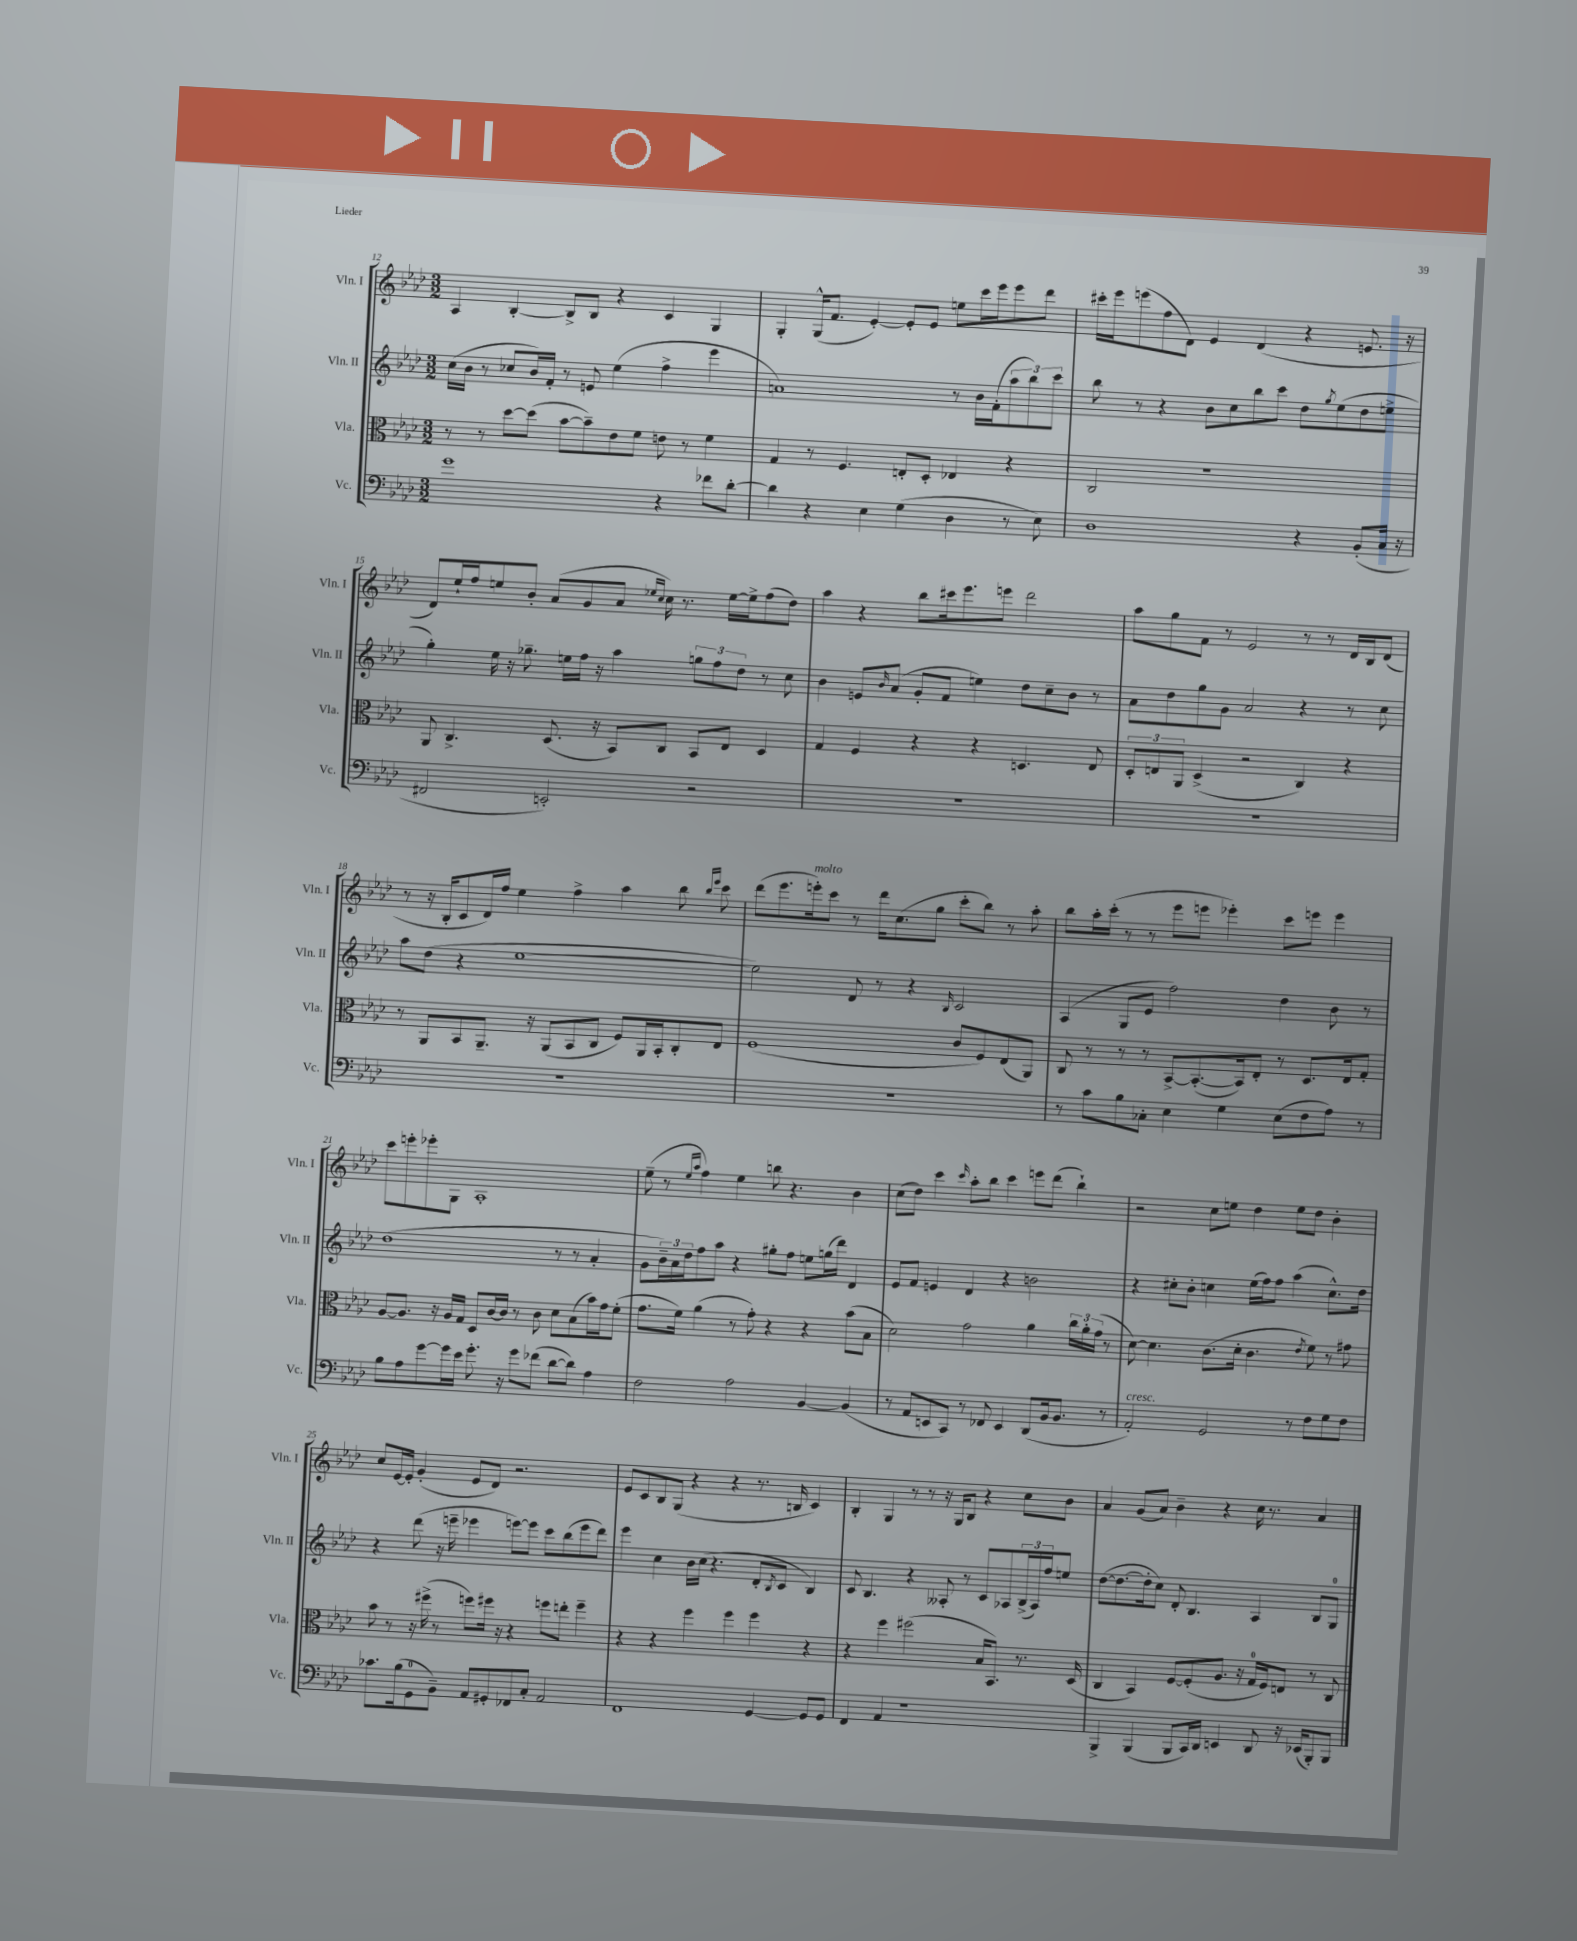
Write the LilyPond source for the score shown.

<<
\new StaffGroup <<
\new Staff = "s0" \with { instrumentName = "Vln. I" shortInstrumentName = "Vln. I" } {
    \clef treble \key aes \major \numericTimeSignature \time 3/2
    aes4 bes4~-. bes8-> bes8 r4 c'4 g4 |
    g4-. g16-^( f'8. ees'4~-.) ees'8-. ees'8 e''8 c'''16 ees'''16 ees'''8 des'''8 |
    cis'''16-. ees'''16 e'''8( f''8 des'8) ees'4 des'4( r4 e'8. r16 |
    des'8) ees''16-! f''16 e''8 bes'8-. aes'8( g'8 aes'8 \grace { ees''16 c''16 } c''16) r8. ees''16~ ees''16-> f''8( des''8) |
    aes''4 r4 bes''8 cis'''16 ees'''8. e'''8 des'''2 |
    aes''8 g''8 f'8 r8 ees'2 r8 r8 des'16 bes16 des'8( |
    r8 r16 bes16-. c'8 des'16) f''16 ees''4 f''4-> aes''4 bes''8 \grace { bes''16 ees'''16 } c'''8 |
    des'''8( ees'''8. e'''16-.^\markup { \italic "molto" }) c'''8 r8 des'''16 c''8.( g''8 c'''8-. bes''8) r8 aes''8-. |
    bes''8 aes''16-. c'''16-.( r8 r8 ees'''8 e'''8 ees'''4-.) c'''8 e'''8 e'''4 |
    c'''8 e'''8-. ees'''8-. g8 aes1-. |
    ees''8--( r8 \grace { ees''16 aes''16 } f''4) ees''4 b''8 r4. bes'4 |
    c''8( des''8) c'''4 \grace { c'''16 } aes''8-. bes''8 c'''4 e'''8 des'''8( bes''4-!) |
    r2 c''8 e''8 des''4 e''8 des''8 bes'4-. |
    c''8 ees'16~ ees'16-. g'4-.( ees'8 des'8) r2. |
    ees'8 c'8 bes8 g8( r4 r4 r8. b16 c'4) |
    bes4-. g4 r8 r8 r16 g16 bes8 r4 c''8 bes'8 |
    aes'4 g'8( aes'8) bes'4-- r4 c''16 r8. aes'4 \bar "|." |
}
\new Staff = "s1" \with { instrumentName = "Vln. II" shortInstrumentName = "Vln. II" } {
    \clef treble \key aes \major \numericTimeSignature \time 3/2
    c''16( bes'16 r8 ces''8 bes'16) f'16-. r8 e'8 ees''4( f''4-> ees'''4 |
    a'1) r8 bes'16 f'16-.( \tuplet 3/2 { aes''8 bes''8) c'''8 } |
    bes''8 r8 r4 bes'8 c''8 bes''8 c'''8 des''8 \acciaccatura { g''8 } ees''8( des''8 e''8-> |
    g''4-.) ees''16 r16 ges''8.-- e''16 f''16 r16 aes''4 \tuplet 3/2 { g''8 f''8 des''8 } r8 c''8 |
    bes'4 e'8 \grace { bes'16 } aes'8( g'8-. f'8 e''4) des''8 c''8-- bes'8 r8 |
    aes'8 des''8 g''8 g'8 aes'2 r4 r8 c''8 |
    aes''8 des''8( r4 ees''1~ |
    ees''2) des'8 r8 r4 \grace { bes16 } c'2 |
    aes4( g8 ees'8 f''2) des''4 bes'8 r8 |
    des''1( r8 r8 aes'4-. |
    g'8 \tuplet 3/2 { bes'16--) aes'16 des''16 } f''8 aes''8 r4 gis''8-. f''8 e''8 g''16( des'''16) des'4 |
    ees'8 f'8 e'4 des'4 r4 b'2 |
    r4 cis''8-. bes'8-. c''4 ees''16( f''16) f''8 aes''4( c''8.-^) des''16 |
    r4 des'''8( r16 e'''16-- ees'''4 e'''8~) e'''8 c'''8 bes''8( e'''8 des'''8) |
    ees'''4 c''4 bes'16 c''16( r4. des'8-. \acciaccatura { bes8 } c'8 bes4) |
    c'8 bes4. r4 aeses8-. r8 c'8 aes8 \tuplet 3/2 { bes16->( aes16) f''16 } e''8 |
    des''8~( des''8.~ des''16-. c''8) des'8-. bes4. aes4 bes8 g8-0 \bar "|." |
}
\new Staff = "s2" \with { instrumentName = "Vla." shortInstrumentName = "Vla." } {
    \clef alto \key aes \major \numericTimeSignature \time 3/2
    r8 r8 des''8~ des''8( bes'8~ bes'8--) ees'8 f'8 e'8 r8 f'4 |
    g4 r8 f4. e8-. des8-. ees4 r4 |
    c2 r1 |
    aes,8 c4.-> des8.( r16 bes,8) c8 bes,8 ees8 des4 |
    g4 f4 r4 r4 d4. ees8 |
    \tuplet 3/2 { des8-. e8 aes,8 } des4->( r2 c4) r4 |
    r8 aes,8 bes,8 aes,8.-- r16 aes,8( bes,8 c8 f8) aes,16 bes,16-. c8-. ees8 |
    f1( c'8 f8) ees8( aes,8) |
    c8 r8 r8 r8 bes,8~-> bes,8.~-.( bes,16) ees8-. r8 des8. ees16 g8-. |
    aes8~ aes8. r16 aes16 g16 des8 c'16~ c'16 r8 c'8 des'8 bes8( bes'16) g'16 f'8-.( |
    g'8. f'16) aes'4( r8 g'8-.) r4 r4 bes'8( bes8 |
    des'2) g'2 aes'4 \tuplet 3/2 { c''16 aes'16-. g'16( } r8 |
    des'8~) des'4. c'8.( des'16-. c'4. \acciaccatura { ees'8 } f'8) r8 gis'8 |
    bes'8 r8 r16 fis''16->( r8 f''8) fis''16 r16 r4 f''8 e''8-. f''4-- |
    r4 r4 f''4 f''4 f''4 r4 |
    r4 f''4 fis''2( bes16 bes,8.) r8. des16( |
    c4 bes,4) f8~ f8-.( aes8. r16 g16-0 f16) e8 r8 c8 \bar "|." |
}
\new Staff = "s3" \with { instrumentName = "Vc." shortInstrumentName = "Vc." } {
    \clef bass \key aes \major \numericTimeSignature \time 3/2
    g'1 r4 fes'8 des'8~-. |
    des'4 r4 ees4 g4( des4 r8 ees8) |
    des1 r4 bes,8-.( c16 r16 |
    fis,2 e,2-.) r2 |
    R1. |
    R1. |
    R1. |
    R1. |
    r8 c'8 bes8 ces8-. ees4 g4 ees8( f8 aes8) r8 |
    bes8 aes8 g'8~ g'16 ees'16 g'8.-. r16 g'8 fes'8( des'8~ des'8) aes4 |
    f2 aes2 bes,4~ bes,4( |
    r8 aes,8 e,8 c,8) r8 fes,8 e,4 des,8( bes,16 bes,8. r8 |
    aes,2-.^\markup { \italic "cresc." }) g,2 r8 f8 g8 f8 |
    ces'8. bes16( g,8-0 bes,8--) aes,8 gis,8-. fes,8 c8-. aes,2 |
    f,1 g,4~ g,8 g,8 |
    f,4 aes,4 r1 |
    bes,,4-> bes,,4( bes,,8 c,16) des,16 e,4 des,8 r16 ees,16( bes,,8-.) bes,,8 \bar "|." |
}
>>
>>
\layout { \context { \Score currentBarNumber = #12 } }
